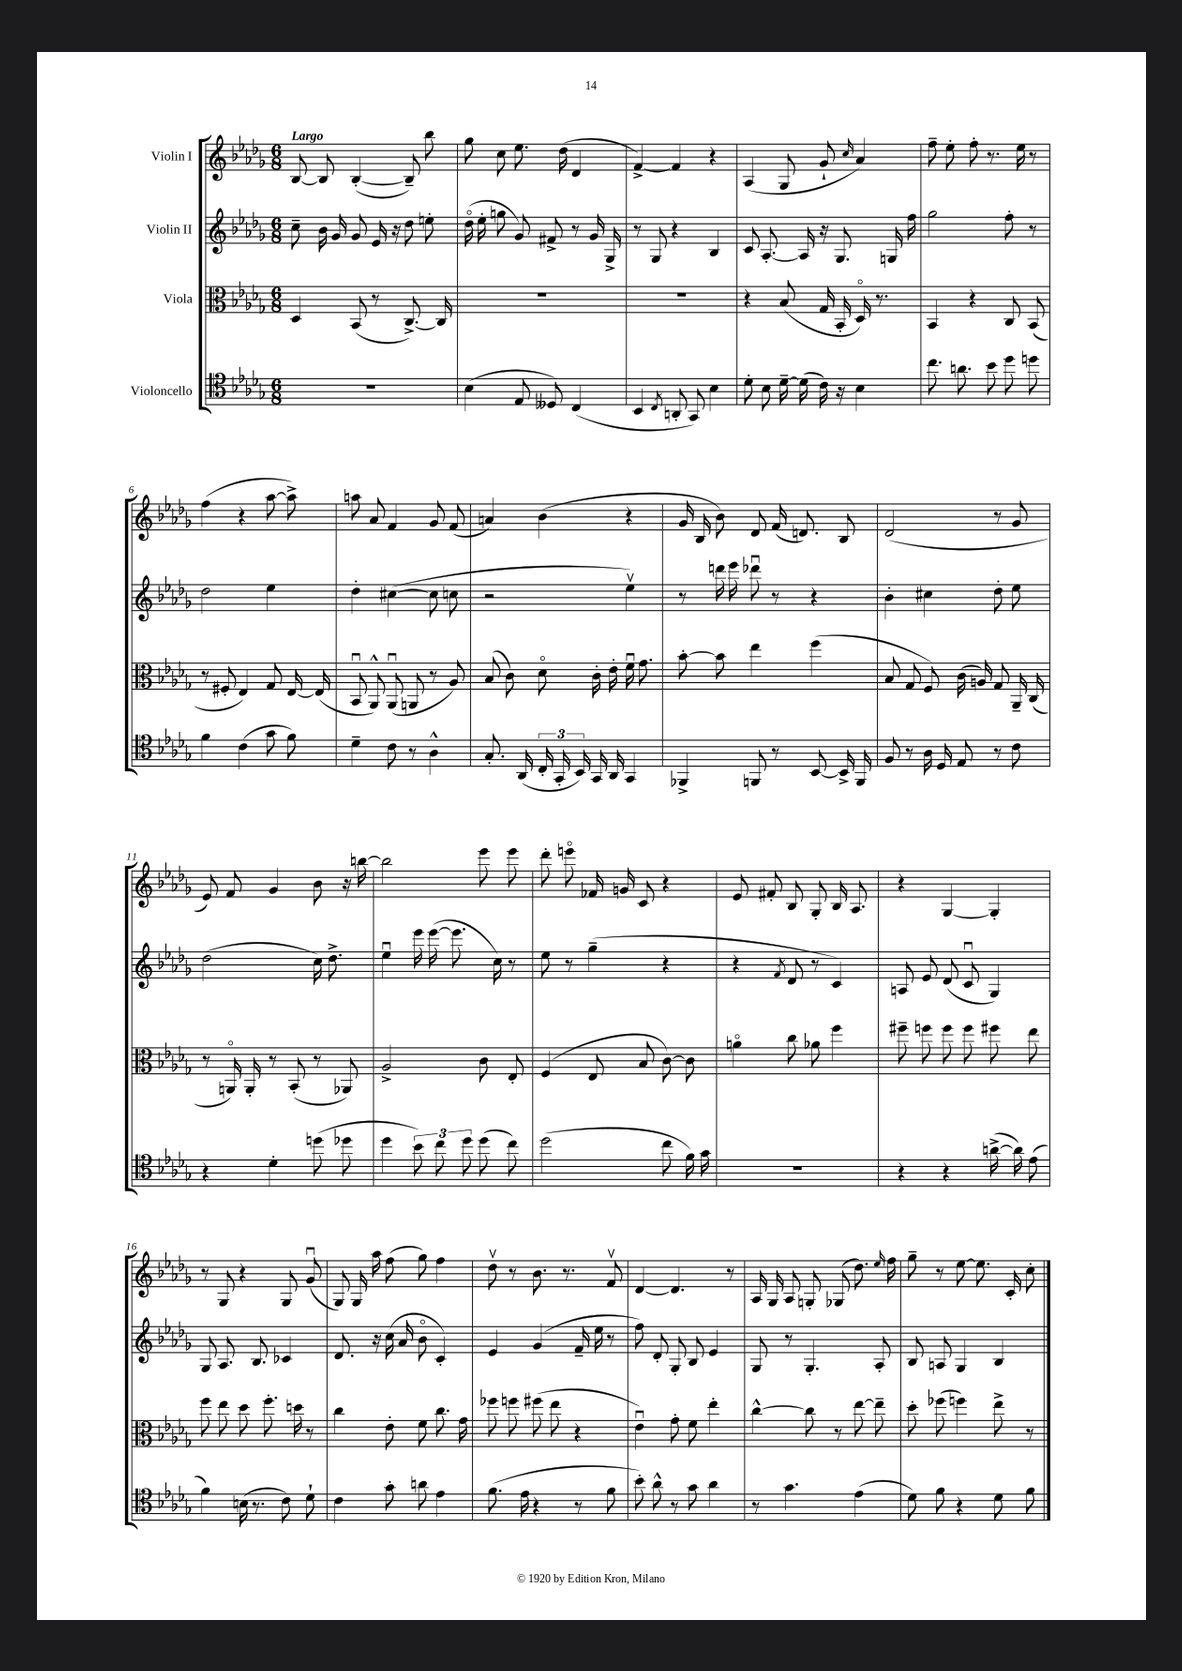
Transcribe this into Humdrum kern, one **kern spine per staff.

**kern	**kern	**kern	**kern
*staff4	*staff3	*staff2	*staff1
*clefC4	*clefC3	*clefG2	*clefG2
*k[b-e-a-d-g-]	*k[b-e-a-d-g-]	*k[b-e-a-d-g-]	*k[b-e-a-d-g-]
*M6/8	*M6/8	*M6/8	*M6/8
2.r	4D-	8cc~	[8B-
.	.	16b-	8B-]
.	.	16g-	.
.	(8BB-	8g-	([4B-'
.	8r	16e-	.
.	.	16r	.
.	[8.C^)	8dd-	8B-~])
.	.	8ee'	8bb-
.	16C]	.	.
=	=	=	=
(4B-	2.r	(16dd-o	8gg-
.	.	16ee-'	.
.	.	8gg	8cc
8E-	.	8g-)	8.ee-
8D--)	.	8f#^	.
.	.	.	(16dd-
(4C	.	8r	4d-
.	.	16g-	.
.	.	16G-^	.
=	=	=	=
4BB-	2.r	8r	[4f^)
.	.	8G-	.
8qC	.	.	.
8AA'	.	4r	4f]
8GG-)	.	.	.
4B-	.	4B-	4r
=	=	=	=
8d-'	4r	8c	(4A-
8B-	.	[8.A-'	.
[16d-~	(8B-	.	8G-
(16d-]	.	16A-]	.
16c)	16G-	16r	8g-`
16r	16BB-'	8.G-	.
.	.	.	16qqcc
4B-	16D-o)	.	4a-)
.	8.r	.	.
.	.	16G	.
.	.	16ff	.
=	=	=	=
8.cc	4BB-	2gg-	8ff~
.	.	.	8ee-'
8.a	.	.	.
.	4r	.	8ff'
8b-	.	.	8.r
8dd-	8C	8ff'	.
.	.	.	16ee-
8dd	(8BB-	8r	8r
=	=	=	=
4f	8r	2dd-	(4ff
.	8F#'	.	.
(4c	4E-)	.	4r
8g-	8G-	4ee-	[8aa-
8f)	[16E-	.	8aa-^])
.	(16E-]	.	.
=	=	=	=
4d-~	8BB-u	4dd-'	8aa
.	8AA-^^)	.	8a-
8c	(8AA-u	([4cc#	4f
8r	8AA	.	.
4A-^^	8r	8cc#]	8g-
.	8A-)	8cc	(8f
=	=	=	=
8.G-'	(8B-	2r	4a)
.	8c)	.	.
(16AA-	.	.	.
24C'	8d-o	.	(4b-
24GG-'	.	.	.
24BB-)	.	.	.
16GG-	16c'	.	.
16AA-	16e-'	.	.
4GG-	16fu	4ee-v)	4r
.	8.g-	.	.
=	=	=	=
4FF-^	[8b-'	8r	16g-
.	.	.	16B-
.	8b-]	16ddd	8b-)
.	.	16eee-	.
8FF	4ee-	8ddd-u	8d-
8r	.	8r	(16f
.	.	.	8.d)
[8BB-	(4ff	4r	.
16BB-^]	.	.	8B-
16FF	.	.	.
=	=	=	=
8F	8B-	4b-'	(2d-
8r	8G-	.	.
16A-	8F)	4cc#	.
16D-	.	.	.
8E-	(16c	.	.
.	16A)	.	.
8r	8G-	8dd-'	8r
8c	16AA-~	8ee-	8g-
.	(16C	.	.
=	=	=	=
4r	8r	(2dd-	8e-)
.	16AAo)	.	8f
.	16AA'	.	.
4d-'	8r	.	4g-
.	(8BB-'	.	.
(8dd	8r	16cc)	8b-
.	.	8.dd-^	.
8dd-	8AA-)	.	16r
.	.	.	[16bb
=	=	=	=
4dd-	2A-^	4ee-u	2bb]
12b-)	.	16eee-	.
.	.	([16eee-	.
12cc	.	.	.
.	.	8.eee-]	.
12dd-	.	.	.
(8dd-	8c	.	8eee-
.	.	16cc)	.
8cc)	8E-'	8r	8eee-
=	=	=	=
(2dd-	(4F	8ee-	8ddd-'
.	.	8r	8eeeo
.	8E-	(4gg-~	16f-
.	.	.	16g
.	8B-	.	8c
8cc	[8c)	4r	4r
16f)	8c]	.	.
16g-	.	.	.
=	=	=	=
2.r	4ao	4r	8e-
.	.	.	8f#'
.	.	8qf	.
.	8cc	8d-	8B-
.	8a-	8r	8G-'
.	4ff	4c)	16B-
.	.	.	8.A-
=	=	=	=
4r	8ff#~	8A	4r
.	8ff	8e-	.
4r	8ff	(8d-	[4G-
.	8ff	8cu	.
([16a^	8ff#	4G-)	4G-']
16a])	.	.	.
(8e-	8ee-	.	.
=	=	=	=
4f)	8ff	8G-	8r
.	8ee-	8.A-	8G-
(16B	8dd-	.	4r
8.r	.	8.B-	.
.	8.ff'	.	.
8c)	.	4c-	8G-
.	16dd	.	.
8d-`	8r	.	(8g-u
=	=	=	=
4c	4cc	8.d-	8G-)
.	.	.	16G-
.	.	16r	16aa-
8g-'	8e-'	(16cc	(8ff
.	.	16a-	.
8a	8f	8b-o	8gg-)
4e-	8.cc	4c')	4ff
.	16g-	.	.
=	=	=	=
(8.f	8ff-	4e-	8dd-v
.	8ff	.	8r
16e-	.	.	.
4r	(8ff#	(4g-	8.b-
.	8ee-	.	.
.	.	.	8.r
8r	4r	16f~	.
.	.	16ee-	.
8f	.	8r	8fv
=	=	=	=
8b-')	4e-u)	8ff)	[4d-
8a-^^	.	8d-'	.
8r	8g-'	8G-'	4.d-]
8g-	8f	8B-	.
4a-	4ee-'	4e-	.
.	.	.	8r
=	=	=	=
8r	[4cc^^	8G-	16A-
.	.	.	16G-
4.g-	.	8r	8A-
.	8cc]	4.G-'	8G'
.	8r	.	(8G-
(4e-	[8ee-	.	8.dd-)
.	8ee-~]	8A-'	.
.	.	.	16qqee-
.	.	.	16ff
=	=	=	=
8d-)	8dd-'	8B-	8gg-~
8f	(8ff-	8A	8r
4r	4ff)	4G-	[8ee-
.	.	.	8.ee-]
8d-	8ee-^	4B-	.
.	.	.	16c'
8f	8r	.	8cc'
==	==	==	==
*-	*-	*-	*-
